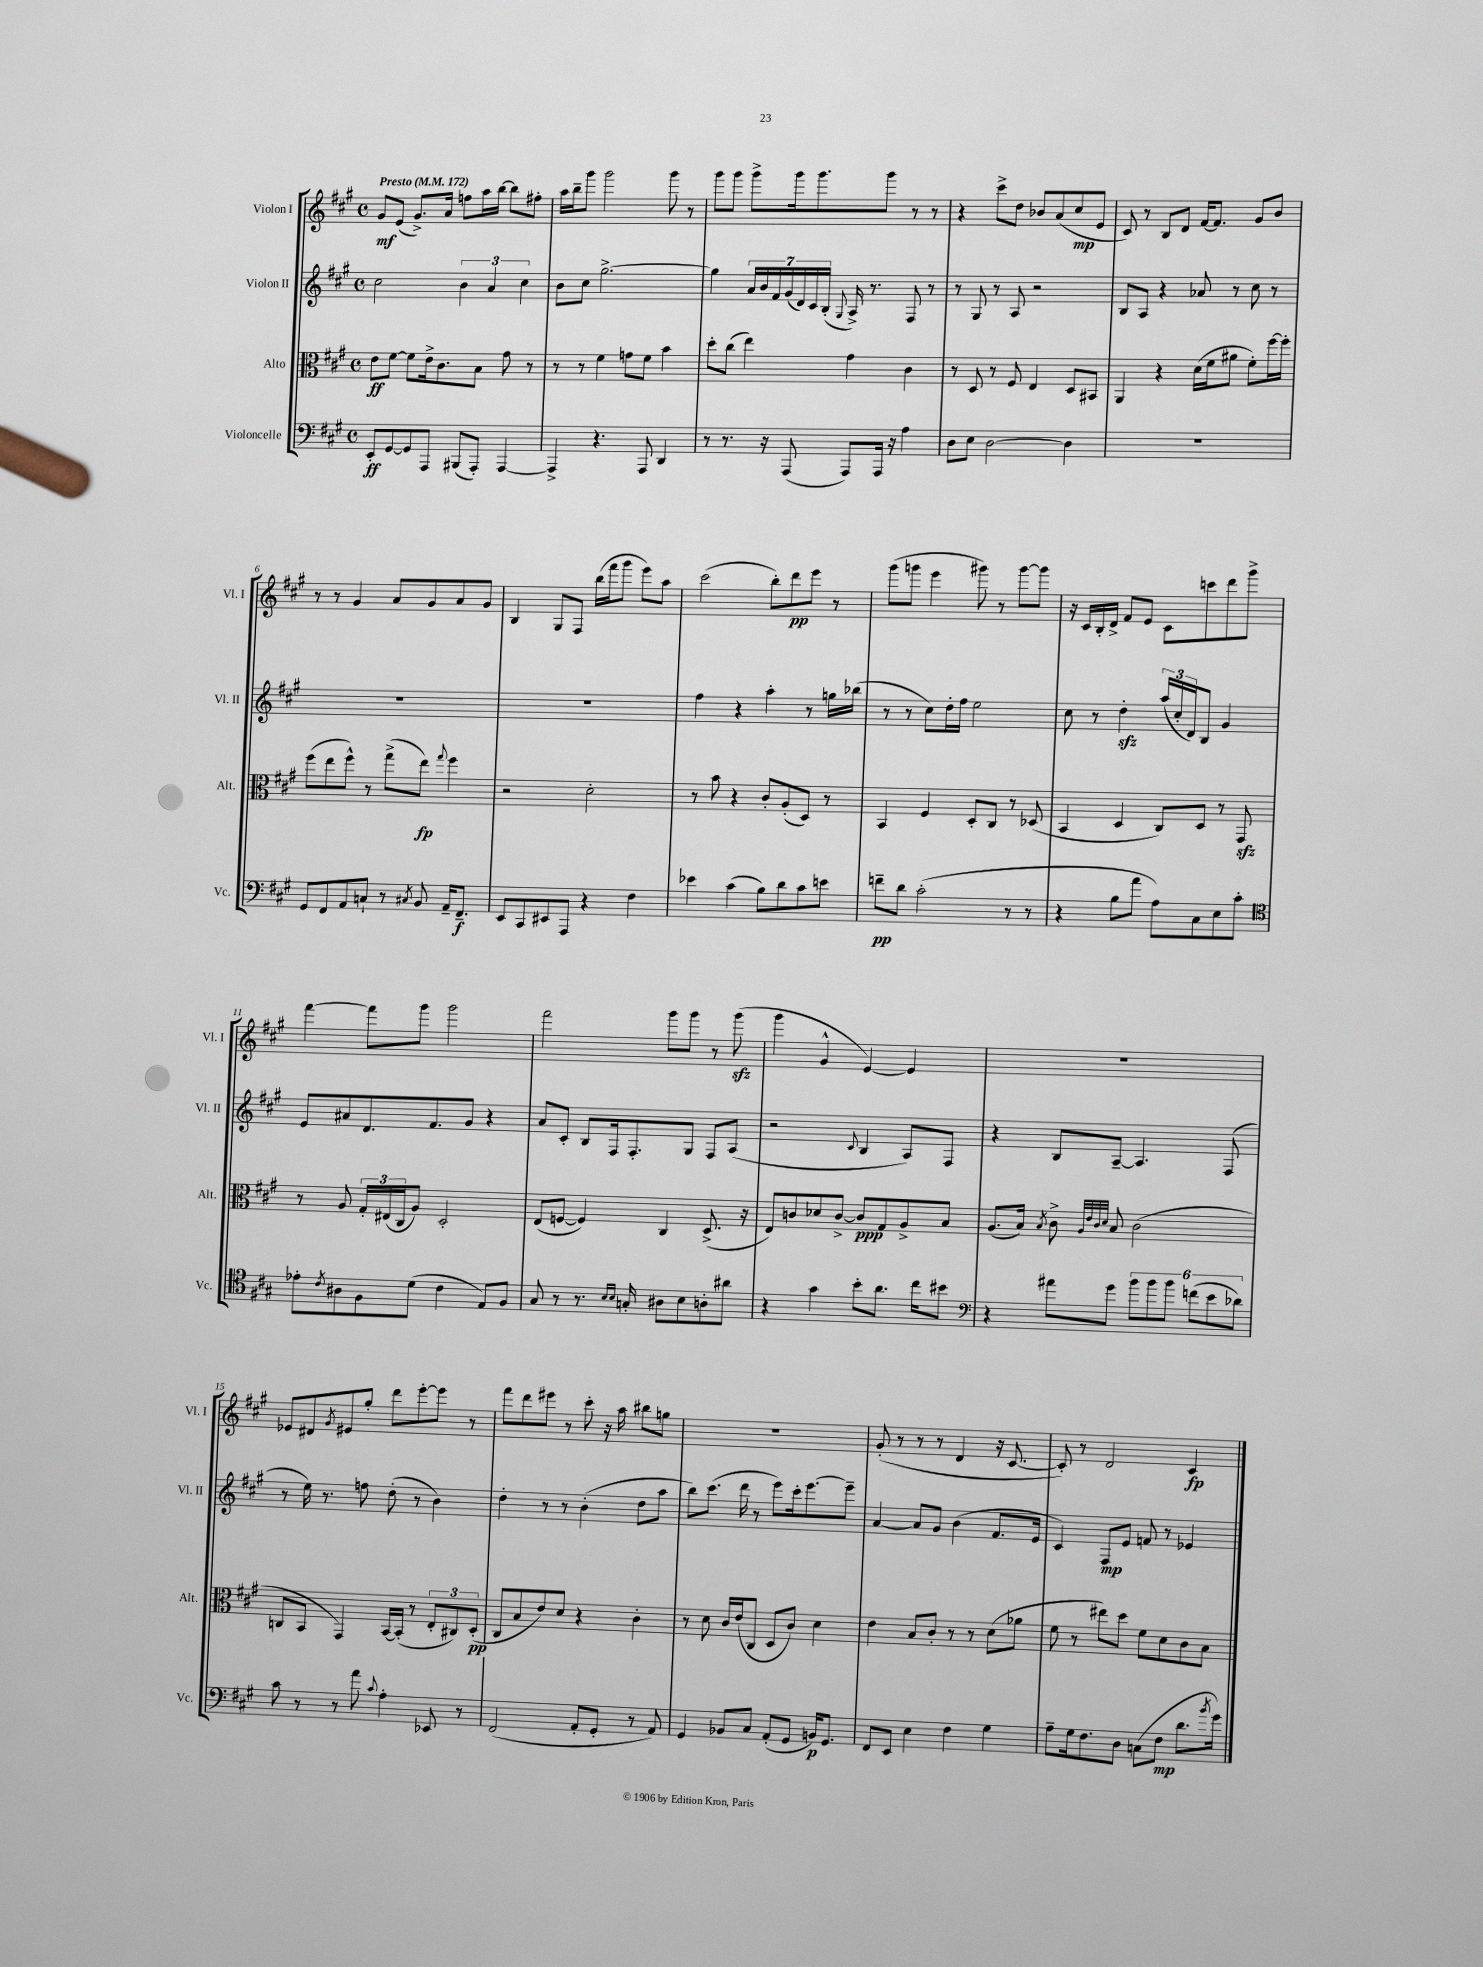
<<
\new StaffGroup <<
\new Staff = "s0" \with { instrumentName = "Violon I" shortInstrumentName = "Vl. I" } {
    \clef treble \key a \major \defaultTimeSignature \time 4/4 \tempo "Presto" 4 = 172
    gis'8\mf e'8( gis'8.->) a'16 f''8 a''16 b''16~ b''8 fis''8-. |
    a''16 b''16-- gis'''8 gis'''2 gis'''8 r8 |
    gis'''8 gis'''8 gis'''8-> gis'''16 gis'''8. gis'''8 r8 r8 |
    r4 cis'''8-> d''8 bes'8 a'8( cis''8\mp e'8 |
    cis'8) r8 b8 d'8 fis'16~ fis'8. gis'8 b'8 |
    r8 r8 gis'4 a'8 gis'8 a'8 gis'8 |
    b4 gis8 fis8 b''16( fis'''16 gis'''8 e'''8) a''8 |
    cis'''2( b''8-.) d'''8\pp e'''8 r8 |
    gis'''8( g'''8 e'''4 gis'''8) r8 gis'''8~ gis'''8 |
    r16 cis'16 b16-. d'16-> fis'8 e'8 cis'8 c'''8 d'''8 gis'''8-> |
    fis'''4~ fis'''8 gis'''8 gis'''2 |
    fis'''2 gis'''8 gis'''8 r8 gis'''8\sfz( |
    gis'''4 gis'4-^ e'4~) e'4 |
    R1 |
    ees'8 dis'8 \acciaccatura { gis'8 } eis'8 gis''8-. d'''8 e'''8~-. e'''8 r8 |
    fis'''8 d'''8 eis'''8 r8 cis'''8-. r16 a''16 bis''8 g''8 |
    R1 |
    gis'8-.( r8 r8 r8 d'4 r16 cis'8.~ |
    cis'8-.) r8 d'2 cis'4\fp \bar "|." |
}
\new Staff = "s1" \with { instrumentName = "Violon II" shortInstrumentName = "Vl. II" } {
    \clef treble \key a \major \defaultTimeSignature \time 4/4
    cis''2 \tuplet 3/2 { b'4 a'4 cis''4 } |
    b'8 cis''8 gis''2.~-> |
    gis''4 \tuplet 7/4 { a'16 b'16 fis'16 gis'16( d'16) cis'16 b16-.( } \appoggiatura { gis8 } a16->) r8. fis8 r8 |
    r8 gis8 r8 a8 r2 |
    b8 a8 r4 aes'8 r8 cis''8 r8 |
    R1 |
    R1 |
    fis''4 r4 a''4-. r8 g''16 bes''16( |
    r8 r8 cis''8) d''16-. fis''16 e''2 |
    cis''8 r8 d''4-.\sfz \tuplet 3/2 { a''16( cis''16-. d'16) } b8 gis'4 |
    e'8 ais'8 d'8. fis'8. gis'8 r4 |
    a'8 cis'8-. b8 fis16 fis8.-. gis8 fis8 a8( |
    r2 \appoggiatura { cis'8 } b4 a8) fis8 |
    r4 b8 a8~-- a4. fis8( |
    r8 e''16) r8. f''8 d''8-.( r8 b'4) |
    d''4-. r8 r8 b'4-.( d''8 a''8 |
    b''8) cis'''8.( d'''16 r8 e'''8) cis'''16-. e'''8.~ e'''8-- |
    a'4~ a'8 gis'8 b'4( fis'8. e'16 |
    cis'4) fis8\mp e'8 f'8 r8 ees'4 \bar "|." |
}
\new Staff = "s2" \with { instrumentName = "Alto" shortInstrumentName = "Alt." } {
    \clef alto \key a \major \defaultTimeSignature \time 4/4
    e'8\ff fis'8~ fis'8 e'16-> cis'8. b8 gis'8 r8 |
    r8 r8 fis'4 g'8 fis'8 b'4 |
    d''8-. cis''8( e''4) gis'4 cis'4 |
    r8 d8 r8 fis8 e4 d8 bis,8 |
    a,4 r4 d'16( fis'16 ais'8 fis'8-.) fis''16~ fis''16-. |
    fis''8( e''8 fis''8-^) r8 gis''8->( e''8\fp) \appoggiatura { gis''8 } fis''4 |
    r2 d'2-. |
    r8 b'8 r4 cis'8-. a8-.( d8) r8 |
    b,4 fis4 d8-. cis8 r8 des8( |
    b,4 d4 cis8) d8 r8 gis,8\sfz |
    r8 a8 \tuplet 3/2 { gis16-. eis16( cis16 } a8) d2-. |
    e8( f8~ f4) cis4 d8.->( r16 |
    e8) c'8 des'8 c'8~-> c'8\ppp gis8 a8-> b8 |
    a8.( b16) \acciaccatura { b8 } cis'8-> \grace { a32 e'32 cis'32 d'32 } b8 cis'2( |
    c8 b,8 gis,4) b,16~ b,16-.( r8 \tuplet 3/2 { e8-. cis8) d8-.\pp( } |
    cis8 b8 e'8) d'8 r4 cis'4-. |
    r8 d'8 cis'16 e'16( cis8 d8 cis'8) d'4 |
    e'4 b8 cis'8-. r8 r8 d'8( aes'8 |
    fis'8 r8 eis''8) d''8 fis'8 d'8 cis'8 b8 \bar "|." |
}
\new Staff = "s3" \with { instrumentName = "Violoncelle" shortInstrumentName = "Vc." } {
    \clef bass \key a \major \defaultTimeSignature \time 4/4
    e,8-.\ff gis,8~ gis,8 a,,8 bis,,8( a,,8-.) a,,4~ |
    a,,4-> r4. a,,8 d,4 |
    r8 r8. r16 a,,8( a,,8) a,,16 r16 a4 |
    d8 e8 d2~ d4 |
    R1 |
    gis,8 fis,8 a,8 c8-! r8 \acciaccatura { cis8 } b,8 a,16-- fis,8.--\f |
    e,8 cis,8 eis,8 a,,8 r4 fis4 |
    ees'4 cis'4( b8) d'8 cis'8 e'8 |
    f'8--\pp d'8 cis'2-.( r8 r8 |
    r4 b8 a'8 a8) cis8 e8 cis'8-. |
    \clef tenor ees'8-. \acciaccatura { cis'8 } ais8 fis8 d'8( cis'4 e8) fis8 |
    gis8 r8 r8. \grace { b16 b16 } g16-. ais8 b8 a8-. ais'8 |
    r4 gis'4 b'8-. a'8. cis''16 bis'8 |
    \clef bass r4 ais'8 gis'8 \tuplet 6/4 { b'8 b'8 b'8 f'8( e'8 des'8) } |
    cis'8 r8 r8 a'8 \appoggiatura { cis'8 } a4-. ees,8 r8 |
    fis,2( a,8-. gis,8-. r8 a,8) |
    gis,4 bes,8 cis8 a,8-.( gis,8 b,16\p) gis,8. |
    fis,8 e,8 e4 fis4 gis4 |
    a8-- gis16 fis8. d8 c8( fis8\mp d'8. \acciaccatura { b'8 } gis'16) \bar "|." |
}
>>
>>
